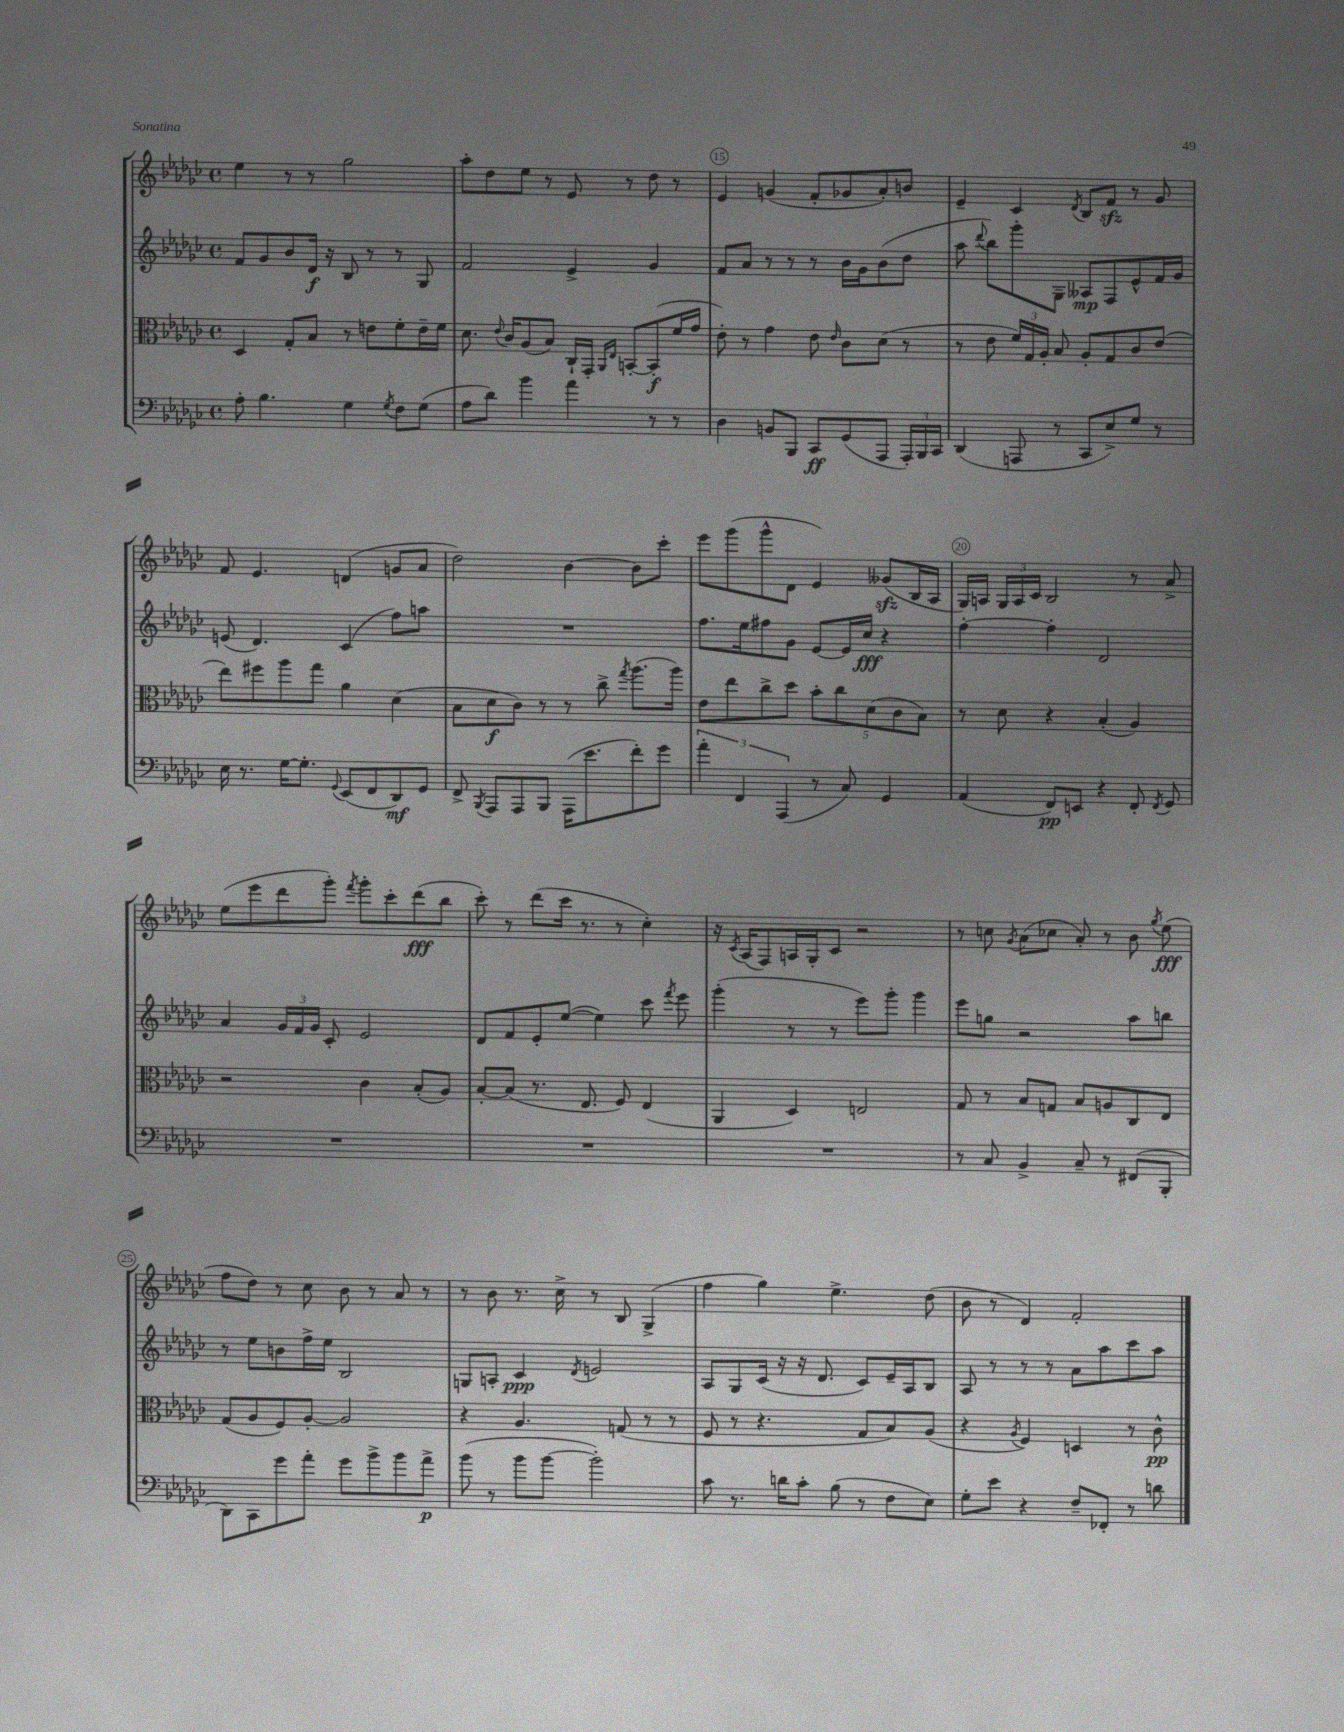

**kern	**kern	**kern	**kern
*staff4	*staff3	*staff2	*staff1
*clefF4	*clefC3	*clefG2	*clefG2
*k[b-e-a-d-g-c-]	*k[b-e-a-d-g-c-]	*k[b-e-a-d-g-c-]	*k[b-e-a-d-g-c-]
*M4/4	*M4/4	*M4/4	*M4/4
*met(c)	*met(c)	*met(c)	*met(c)
8A-'	4D-	8f	4ee-
4.B-	.	8g-	.
.	8G-'	8b-	8r
.	8B-	16d-	8r
.	.	16r	.
4G-	8r	8B-	2gg-
.	8e	8r	.
8qG-	.	.	.
8F	8f'	8r	.
(8G-	16e~	8G-	.
.	16f	.	.
=	=	=	=
8A-	8.d-	2f	8aa-'
8d-)	.	.	8dd-
.	8qqe-	.	.
.	16c-	.	.
4b-	(8A-	.	8ee-
.	8B-)	.	8r
4a-	16C-`	4e-^	8e-
.	16GG-'	.	.
.	16qqAA-	.	.
.	16qqE-	.	.
.	[8BB'	.	8r
8r	(8BB']	4g-	8dd-
8r	16f	.	8r
.	16g-	.	.
=	=	=	=
4D-	8e-')	8f	4e-
.	8r	8a-	.
8BB	4g-	8r	(4g
8BBB-	.	8r	.
8CC-	8e-	8r	8f'
.	16qqe-	.	.
(8GG-	8c-	16b-	8g-
.	.	16g-	.
8AAA-	(8d-	(8b-	8a-')
24AAA-')	8r	8dd-	8b
24BBB-	.	.	.
24CC-	.	.	.
=	=	=	=
(4DD-	8r	8aa-	4e-~
.	.	8qqddd-	.
.	8e-	8bb-)	.
8AAA	24f)	8ggg-'	4c-
.	24G-	.	.
.	24A-'	.	.
8r	8B-	8G-~	.
.	.	.	8qd-
8CC-	8A-'	8A--	8B-
8E-^)	8G-	8F	8f
8G-	8c-	8e-^^	8r
8r	(8e-	16f	8g-
.	.	16g-	.
=	=	=	=
16E-	8ee-)	(8e	8f
8.r	.	.	.
.	8ff#	4.d-)	4.e-
[16G-	8aa-	.	.
8.G-']	.	.	.
.	8gg-	.	.
8qqGG-	.	.	.
(8EE-	4a-	(4c-	(4d
8FF	.	.	.
8DD-)	(4d-	8ff)	8g
8GG-	.	8aa	8a-
=	=	=	=
8FF^	8B-	1r	2dd-)
8qBBB-	.	.	.
8AAA-	8d-	.	.
8AAA-	8c-)	.	.
8BBB-	8r	.	.
(16AAA-	8r	.	[4b-
8.e-	.	.	.
.	8cc-^	.	.
.	8qgg-	.	.
8f')	(8.aa-	.	8b-]
8g-	.	.	8ccc-'
.	16aa-)	.	.
=	=	=	=
6a-'	8e-	8.ff	8eee-
.	8ee-	.	(8ggg-
6FF	.	.	.
.	.	16ee-	.
.	8cc-^	8ff#	8ggg-^^
(6AAA-	.	.	.
.	8dd-	8g-	8d-
8r	10b-'	[8e-	4e-)
.	10cc-	.	.
8C-)	.	16e-]	.
.	.	16cc-	.
.	(10d-	.	.
4GG-	.	4r	(8g--
.	10c-	.	.
.	.	.	16B-
.	10B-)	.	.
.	.	.	16A-
=	=	=	=
(4AA-	8r	[4ff'	16G-)
.	.	.	16A
.	8d-	.	24G-
.	.	.	24A
.	.	.	24c-
8FF)	4r	4ff']	2B-
8EE	.	.	.
4r	(4B-'	2d-	.
8FF'	4A-)	.	8r
8qFF	.	.	.
8GG-	.	.	8a-^
=	=	=	=
1r	2r	4a-	(8ee-
.	.	.	8eee-
.	.	24g-	8ddd-
.	.	24f	.
.	.	24g-	.
.	.	8c-'	8ggg-')
.	.	.	8qfff
.	4c-	2e-	8ggg-'
.	.	.	8ccc-'
.	(8B-'	.	(8ddd-
.	8A-)	.	8bb-
=	=	=	=
1r	[8B-'	8d-	8ccc-')
.	(8B-]	8f	8r
.	8.r	8e-'	(8ddd-
.	.	([8ee-	16ccc-
.	8.E-	.	8.r
.	.	4ee-])	.
.	8F)	.	8r
.	(4E-	8ccc-	4cc-')
.	.	8qfff	.
.	.	8eee-	.
=	=	=	=
1r	4AA-	(4ggg-'	16r
.	.	.	8qc-
.	.	.	(16A-
.	.	.	8F)
.	4D-)	8r	16A
.	.	.	16G-'
.	.	8r	8c-
.	2E	8eee-)	2r
.	.	8ggg-'	.
.	.	4ggg-	.
=	=	=	=
8r	8G-	8eee-	8r
8C-	8r	8gg	8cc
.	.	.	8qg-
4BB-^	8B-	2r	(8a-
.	8G	.	8cc-
8C-~	8B-	.	8a-')
8r	8A	.	8r
(8FF#	8C-	8aa-	8b-
.	.	.	8qgg-
8BBB-'	8E-	8bb	(8ee-
=	=	=	=
8DD-)	(8G-	8r	8ff
8CC-	8A-	8ee-	8dd-)
8g-	8F)	8b	8r
8a-'	[8A-'	16ff^	8cc-
.	.	16ee-	.
8g-	2A-]	2B-	8b-
8b-^	.	.	8r
8b-	.	.	8a-
8a-^	.	.	8r
=	=	=	=
(8b-	4r	8G	8r
8r	.	8A'	8b-
8b-	4.A-	4c-	8.r
[8b-	.	.	.
.	.	.	16cc-^
.	.	8qd-	.
2b-'])	.	2e	8r
.	(8G	.	8B-
.	8r	.	(4G-^
.	8r	.	.
=	=	=	=
8c-	8F	8A-	4ff
8.r	8r	8G-	.
.	4.r	(16c-	4gg-)
16d	.	16r	.
8c-'	.	16r	.
.	.	8.d-	.
(8B-	.	.	4.ee-^
8r	8G-	8c-)	.
8F	8B-)	16e-~	.
.	.	16A-	.
8E-)	(8A-	8B-	(8dd-
=	=	=	=
8G-'	4r	8A-	8b-
8e-	.	8r	8r
.	8qA-	.	.
4r	4F)	8r	4d-)
.	.	8r	.
8F~	4D	8a-	2f'
8FF-'	.	8aa-	.
8r	8r	8ccc-	.
8d	8c-^^	8aa-	.
==	==	==	==
*-	*-	*-	*-
